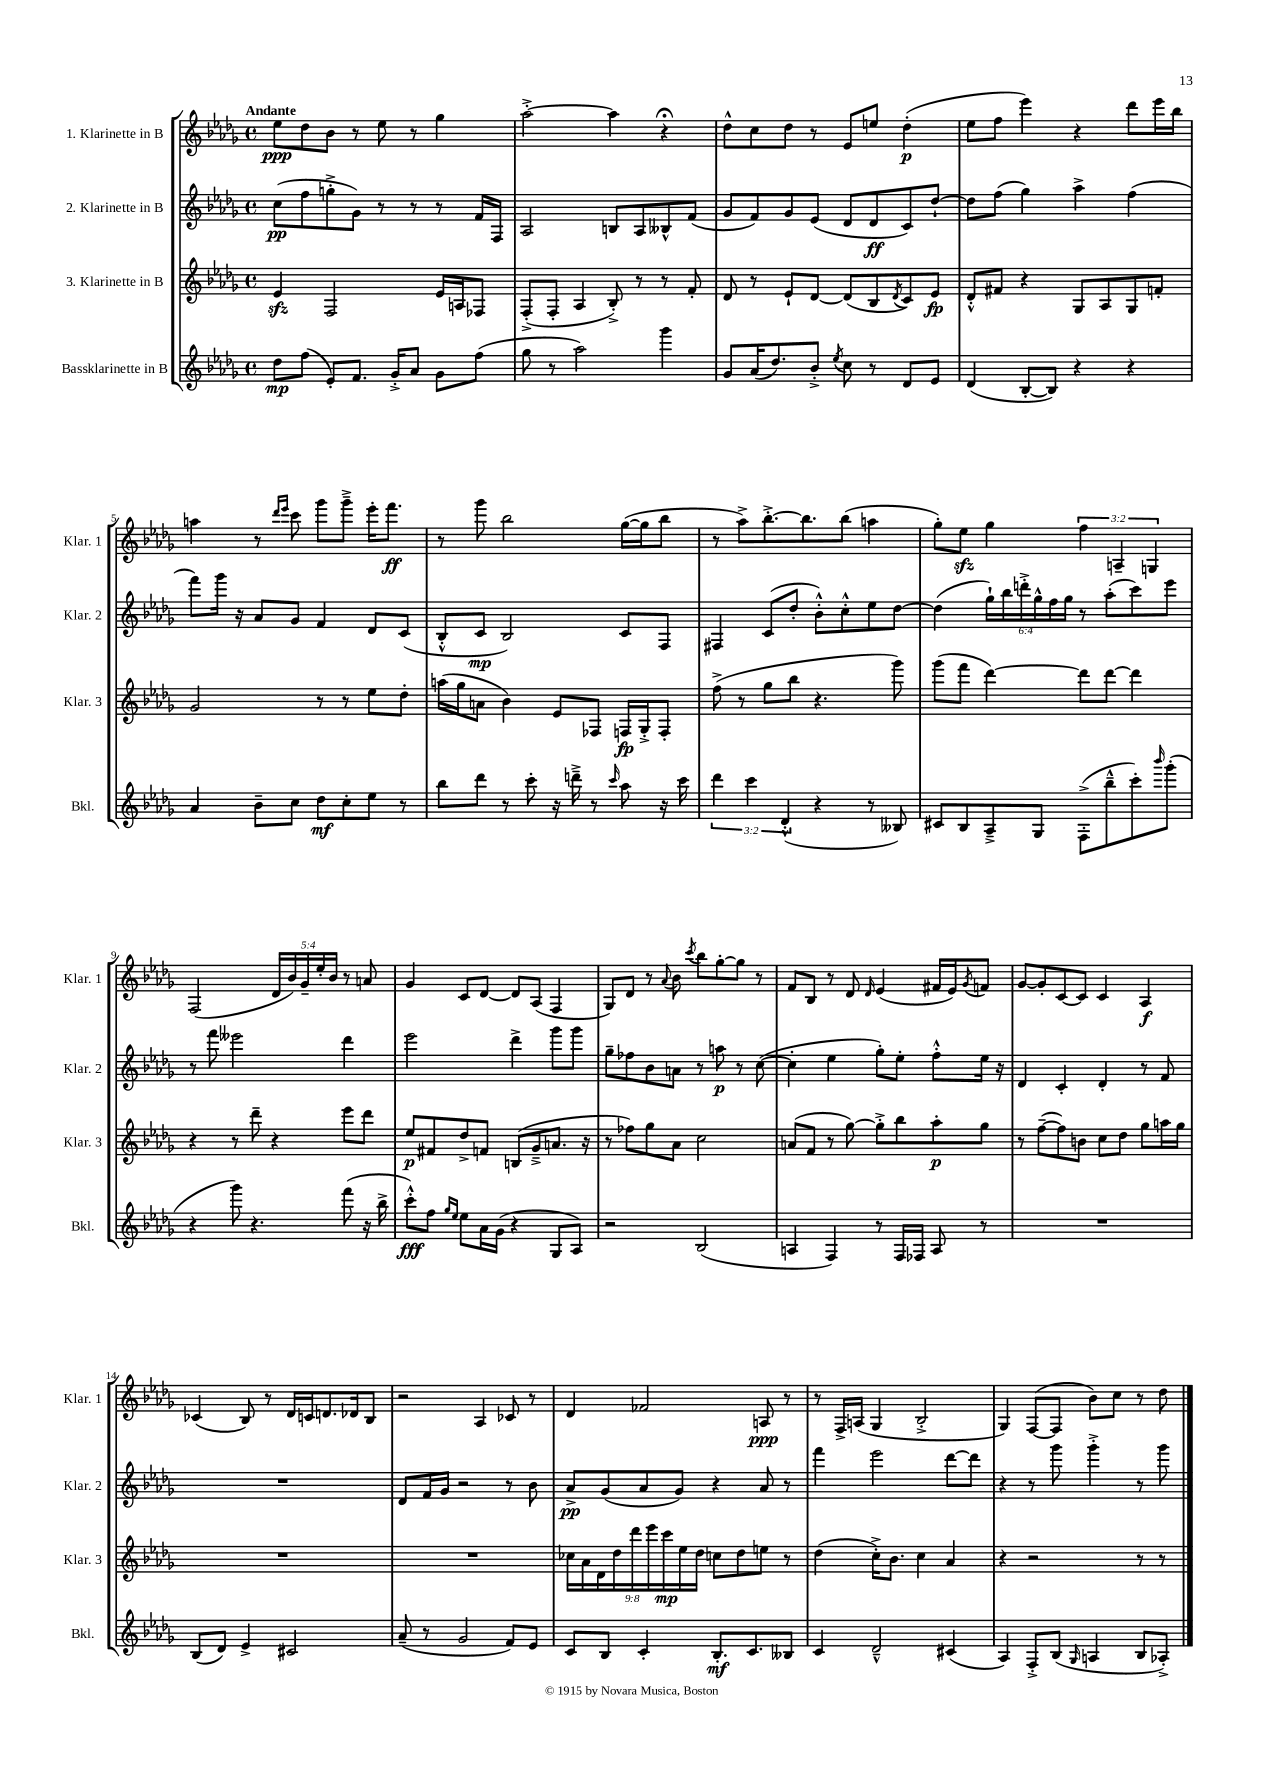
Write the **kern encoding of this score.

**kern	**dynam	**kern	**dynam	**kern	**dynam	**kern	**dynam
*part4	*part4	*part3	*part3	*part2	*part2	*part1	*part1
*staff4	*staff4	*staff3	*staff3	*staff2	*staff2	*staff1	*staff1
*I"Bassklarinette in B	*	*I"3. Klarinette in B	*	*I"2. Klarinette in B	*	*I"1. Klarinette in B	*
*I'Bkl.	*	*I'Klar. 3	*	*I'Klar. 2	*	*I'Klar. 1	*
*clefG2	*	*clefG2	*	*clefG2	*	*clefG2	*
*k[b-e-a-d-g-]	*	*k[b-e-a-d-g-]	*	*k[b-e-a-d-g-]	*	*k[b-e-a-d-g-]	*
*M4/4	*	*M4/4	*	*M4/4	*	*M4/4	*
*met(c)	*	*met(c)	*	*met(c)	*	*met(c)	*
=1	=1	=1	=1	=1	=1	=1	=1
!	!	!	!	!	!	!LO:TX:a:B:t=Andante	!
8dd-\L	mp	4e-zz/	.	(8cc\L	pp	8ee-\L	ppp
(8ff\J	.	.	.	8ff\	.	8dd-\	.
8e-'/L)	.	2F/	.	8ggn'^\	.	8b-\J	.
8.f/J	.	.	.	8g-\J)	.	8r	.
.	.	.	.	8r	.	8ee-\	.
16g-'^/KL	.	.	.	.	.	.	.
8a-/J	.	.	.	8r	.	8r	.
8g-\L	.	16e-/LL	.	8r	.	4gg-\	.
.	.	16An/J	.	.	.	.	.
(8ff\J	.	8F-X/J	.	16f/LL	.	.	.
.	.	.	.	16F/JJ	.	.	.
=2	=2	=2	=2	=2	=2	=2	=2
8gg-\	.	(8F'^/L	.	2A-/	.	[2aa-'^\	.
8r	.	8F'/J	.	.	.	.	.
2aa-\)	.	4A-/	.	.	.	.	.
.	.	8B-'^/)	.	8Bn/L	.	4aa-\]	.
.	.	8r	.	8A-/	.	.	.
4ggg-\	.	8r	.	8B--X^^/	.	4r;<	.
.	.	8f'/	.	(8f/J	.	.	.
=3	=3	=3	=3	=3	=3	=3	=3
8g-/L	.	8d-/	.	8g-/L	.	8dd-^^\L	.
(16a-/K	.	8r	.	8f/)	.	8cc\	.
8.dd-/)	.	.	.	.	.	.	.
.	.	8e-`/L	.	8g-/	.	8dd-\J	.
8b-'^/J	.	[8d-/J	.	(8e-/J	.	8r	.
8qee-/	.	.	.	.	.	.	.
8cc\	.	(8d-/L]	.	8d-/L	.	8e-/L	.
8r	.	8B-/	.	8d-/	ff	8een/J	.
.	.	8qd-/	.	.	.	.	.
8d-/L	.	8c/)	.	8c/)	.	(4dd-'\	p
8e-/J	.	8e-/J	fp	[8dd-`/J	.	.	.
=4	=4	=4	=4	=4	=4	=4	=4
(4d-/	.	8d-'^^/L	.	8dd-\L]	.	8ee-\L	.
.	.	8f#X/J	.	(8ff\J	.	8ff\J	.
[8B-'/L	.	4r	.	4gg-\)	.	4eee-\)	.
8B-/J])	.	.	.	.	.	.	.
4r	.	8G-/L	.	4aa-^\	.	4r	.
.	.	8A-/	.	.	.	.	.
4r	.	8G-/	.	(4ff\	.	8ddd-\L	.
.	.	8fn'/J	.	.	.	16eee-\L	.
.	.	.	.	.	.	16bb-\JJ	.
!!LO:LB:g=z
=5	=5	=5	=5	=5	=5	=5	=5
4a-/	.	2g-/	.	8fff\L)	.	4aan\	.
.	.	.	.	16ggg-\Jk	.	.	.
.	.	.	.	16r	.	.	.
8b-~\L	.	.	.	8a-/L	.	8r	.
.	.	.	.	.	.	16qqddd-/LL	.
.	.	.	.	.	.	16qqeee-/JJ	.
8cc\J	.	.	.	8g-/J	.	8ccc\	.
8dd-\L	mf	8r	.	4f/	.	8ggg-\L	.
8cc'\	.	8r	.	.	.	8ggg-~^\J	.
8ee-\J	.	8ee-\L	.	8d-/L	.	16eee-'\KL	.
.	.	.	.	.	.	8.fff\J	ff
8r	.	8dd-'\J	.	(8c/J	.	.	.
=6	=6	=6	=6	=6	=6	=6	=6
8bb-\L	.	(16aan\LL	.	8B-'^^/L	.	8r	.
.	.	16gg-\J	.	.	.	.	.
8ddd-\J	.	8an\J	.	8c/J	mp	8ggg-\	.
8r	.	4b-\)	.	2B-/)	.	2bb-\	.
8ccc'\	.	.	.	.	.	.	.
16r	.	8e-/L	.	.	.	.	.
16dddn~^\	.	.	.	.	.	.	.
8r	.	8F-X/J	.	.	.	.	.
16qqccc/	.	.	.	.	.	.	.
8aa-\	.	16Fn/LL	fp	8c/L	.	([16gg-\LL	.
.	.	16G-'^/J	.	.	.	16gg-\J]	.
16r	.	8F'/J	.	8F/J	.	8bb-\J	.
16ccc\	.	.	.	.	.	.	.
=7	=7	=7	=7	=7	=7	=7	=7
6ddd-\	.	(8ff^\	.	4F#X/	.	8r	.
.	.	8r	.	.	.	8aa-^\L)	.
6ccc\	.	.	.	.	.	.	.
.	.	8gg-\L	.	(8c/L	.	[8.bb-'^\	.
(6d-'^^/	.	.	.	.	.	.	.
.	.	8bb-\J	.	8dd-'/J	.	.	.
.	.	.	.	.	.	8.bb-\]	.
4r	.	4.r	.	8b-'^^\L)	.	.	.
.	.	.	.	8cc'^^\	.	(8bb-\J	.
8r	.	.	.	8ee-\	.	4aan\	.
8B--X/)	.	8ggg-\)	.	[8dd-\J	.	.	.
=8	=8	=8	=8	=8	=8	=8	=8
8c#X/L	.	(8ggg-\L	.	(4dd-\]	.	8gg-'\L)	.
8B-/	.	8fff\J	.	.	.	8ee-zz\J	.
8A-~^/	.	[4ddd-\)	.	24gg-`\LL)	.	4gg-\	.
.	.	.	.	24bb-\	.	.	.
.	.	.	.	24dddn'^\	.	.	.
8G-/J	.	.	.	24gg-^^\	.	.	.
.	.	.	.	24ff\	.	.	.
.	.	.	.	24gg-\JJ	.	.	.
(8F'^\L	.	8ddd-\L]	.	8r	.	6ff\	.
8bb-~^^\	.	[8ddd-\J	.	(8aa-'\L	.	.	.
.	.	.	.	.	.	6An~/	.
8ccc'\)	.	4ddd-\]	.	8ccc\)	.	.	.
.	.	.	.	.	.	6Gn/	.
16qqbbb-/	.	.	.	.	.	.	.
(8ggg-'\J	.	.	.	8eee-\J	.	.	.
!!LO:LB:g=z
=9	=9	=9	=9	=9	=9	=9	=9
4r	.	4r	.	8r	.	(2F/	.
.	.	.	.	8fff\	.	.	.
8ggg-\)	.	8r	.	2eee--X\	.	.	.
4.r	.	8ddd-~\	.	.	.	.	.
.	.	4r	.	.	.	20d-/LL	.
.	.	.	.	.	.	20b-/)	.
.	.	.	.	.	.	20g-~/	.
.	.	.	.	.	.	20ee-'/	.
.	.	.	.	.	.	20b-/JJ	.
(8fff\	.	8eee-\L	.	4ddd-\	.	8r	.
16r	.	8ddd-\J	.	.	.	8an/	.
16bb-^\	.	.	.	.	.	.	.
=10	=10	=10	=10	=10	=10	=10	=10
8ccc'^^\L)	fff	8ee-/L	p	2eee-\	.	4g-/	.
8ff\J	.	8f#X/	.	.	.	.	.
16qqgg-/LL	.	.	.	.	.	.	.
16qqee-/JJ	.	.	.	.	.	.	.
8ee-\L	.	8dd-^/	.	.	.	8c/L	.
16a-\L	.	8fn/J	.	.	.	[8d-/J	.
(16g-\JJ	.	.	.	.	.	.	.
4r	.	(8Bn/L	.	4ddd-^\	.	8d-/L]	.
.	.	8g-~^/	.	.	.	(8A-/J	.
8G-/L	.	8.an/J	.	8ggg-\L	.	4F/	.
8A-/J)	.	.	.	8ggg-\J	.	.	.
.	.	16r	.	.	.	.	.
=11	=11	=11	=11	=11	=11	=11	=11
2r	.	8r	.	8gg-~\L	.	8G-/L)	.
.	.	8ff-X\L)	.	8ff-X\	.	8d-/J	.
.	.	8gg-\	.	8b-\	.	8r	.
.	.	.	.	.	.	8qqa-/	.
.	.	8a-\J	.	8an\J	.	8b-\	.
.	.	.	.	.	.	8qccc/	.
(2B-/	.	2cc\	.	8r	.	8bb-\L	.
.	.	.	.	8aan\	p	[8gg-'\	.
.	.	.	.	8r	.	8gg-\J]	.
.	.	.	.	([8cc\	.	8r	.
=12	=12	=12	=12	=12	=12	=12	=12
4An/	.	(8an/L	.	4cc'\]	.	8f/L	.
.	.	8f/J	.	.	.	8B-/J	.
4F/)	.	8r	.	4ee-\	.	8r	.
.	.	[8gg-\)	.	.	.	8d-/	.
.	.	.	.	.	.	16qqd-/	.
8r	.	8gg-'^\L]	.	8gg-'\L)	.	(4e-/	.
16F/LL	.	8bb-\	.	8ee-'\J	.	.	.
16F-X/JJ	.	.	.	.	.	.	.
8A/	.	8aa-'\	p	8ff'^^\L	.	16f#X/LL	.
.	.	.	.	.	.	16e-/J)	.
.	.	.	.	.	.	8qg-/	.
8r	.	8gg-\J	.	16ee-\Jk	.	8fn/J	.
.	.	.	.	16r	.	.	.
=13	=13	=13	=13	=13	=13	=13	=13
1r	.	8r	.	4d-/	.	[8g-/L	.
.	.	([8ff~\L	.	.	.	8g-'/]	.
.	.	8ff\])	.	4c'/	.	[8c/	.
.	.	8bn\J	.	.	.	8c/J]	.
.	.	8cc\L	.	4d-'/	.	4c/	.
.	.	8dd-\J	.	.	.	.	.
.	.	8gg-\L	.	8r	.	4A-/	f
.	.	16aan\L	.	8f/	.	.	.
.	.	16gg-\JJ	.	.	.	.	.
!!LO:LB:g=z
=14	=14	=14	=14	=14	=14	=14	=14
(8B-/L	.	1r	.	1r	.	(4c-X/	.
8d-/J)	.	.	.	.	.	.	.
4e-^/	.	.	.	.	.	8B-/)	.
.	.	.	.	.	.	8r	.
2c#X/	.	.	.	.	.	16d-/LL	.
.	.	.	.	.	.	16cn/J	.
.	.	.	.	.	.	8.dn/	.
.	.	.	.	.	.	16d-X/k	.
.	.	.	.	.	.	8B-/J	.
=15	=15	=15	=15	=15	=15	=15	=15
(8a-~/	.	1r	.	8d-/L	.	2r	.
8r	.	.	.	16f/L	.	.	.
.	.	.	.	16g-/JJ	.	.	.
2g-/	.	.	.	2r	.	.	.
.	.	.	.	.	.	4A-/	.
8f/L)	.	.	.	8r	.	8c-X/	.
8e-/J	.	.	.	8b-\	.	8r	.
=16	=16	=16	=16	=16	=16	=16	=16
8c/L	.	18cc-X\LL	.	8a-^/L	pp	4d-/	.
.	.	18a-\	.	.	.	.	.
.	.	18d-\	.	.	.	.	.
8B-/J	.	.	.	(8g-/	.	.	.
.	.	18dd-\	.	.	.	.	.
.	.	18ddd-\	.	.	.	.	.
4c'/	.	.	.	8a-/	.	2f-X/	.
.	.	18eee-\	.	.	.	.	.
.	.	18ccc\	mp	.	.	.	.
.	.	.	.	8g-/J)	.	.	.
.	.	18ee-\	.	.	.	.	.
.	.	18dd-\JJ	.	.	.	.	.
8.B-'/L	mf	8ccn\L	.	4r	.	.	.
.	.	8dd-\	.	.	.	.	.
8.c/	.	.	.	.	.	.	.
.	.	8een\J	.	8a-/	.	8An/	ppp
8B--X/J	.	8r	.	8r	.	8r	.
=17	=17	=17	=17	=17	=17	=17	=17
4c/	.	(4dd-\	.	4fff\	.	8r	.
.	.	.	.	.	.	16F^/LL	.
.	.	.	.	.	.	(16An/JJ	.
2d-~^^/	.	16cc'^\KL)	.	2eee-\	.	4G-/	.
.	.	8.b-\J	.	.	.	.	.
.	.	4cc\	.	.	.	2B-'^/	.
(4c#X/	.	4a-/	.	[8ddd-\L	.	.	.
.	.	.	.	8ddd-\J]	.	.	.
=18	=18	=18	=18	=18	=18	=18	=18
4A-/)	.	4r	.	4r	.	4G-/)	.
8F'^/L	.	2r	.	8r	.	([8F/L	.
(8B-/J	.	.	.	8ggg-\	.	8F/J]	.
16qqG-/	.	.	.	.	.	.	.
4An/	.	.	.	4ggg-'^\	.	8b-\L)	.
.	.	.	.	.	.	8cc\J	.
8B-/L	.	8r	.	8r	.	8r	.
8A-X'^/J)	.	8r	.	8ggg-\	.	8dd-\	.
==	==	==	==	==	==	==	==
*-	*-	*-	*-	*-	*-	*-	*-
